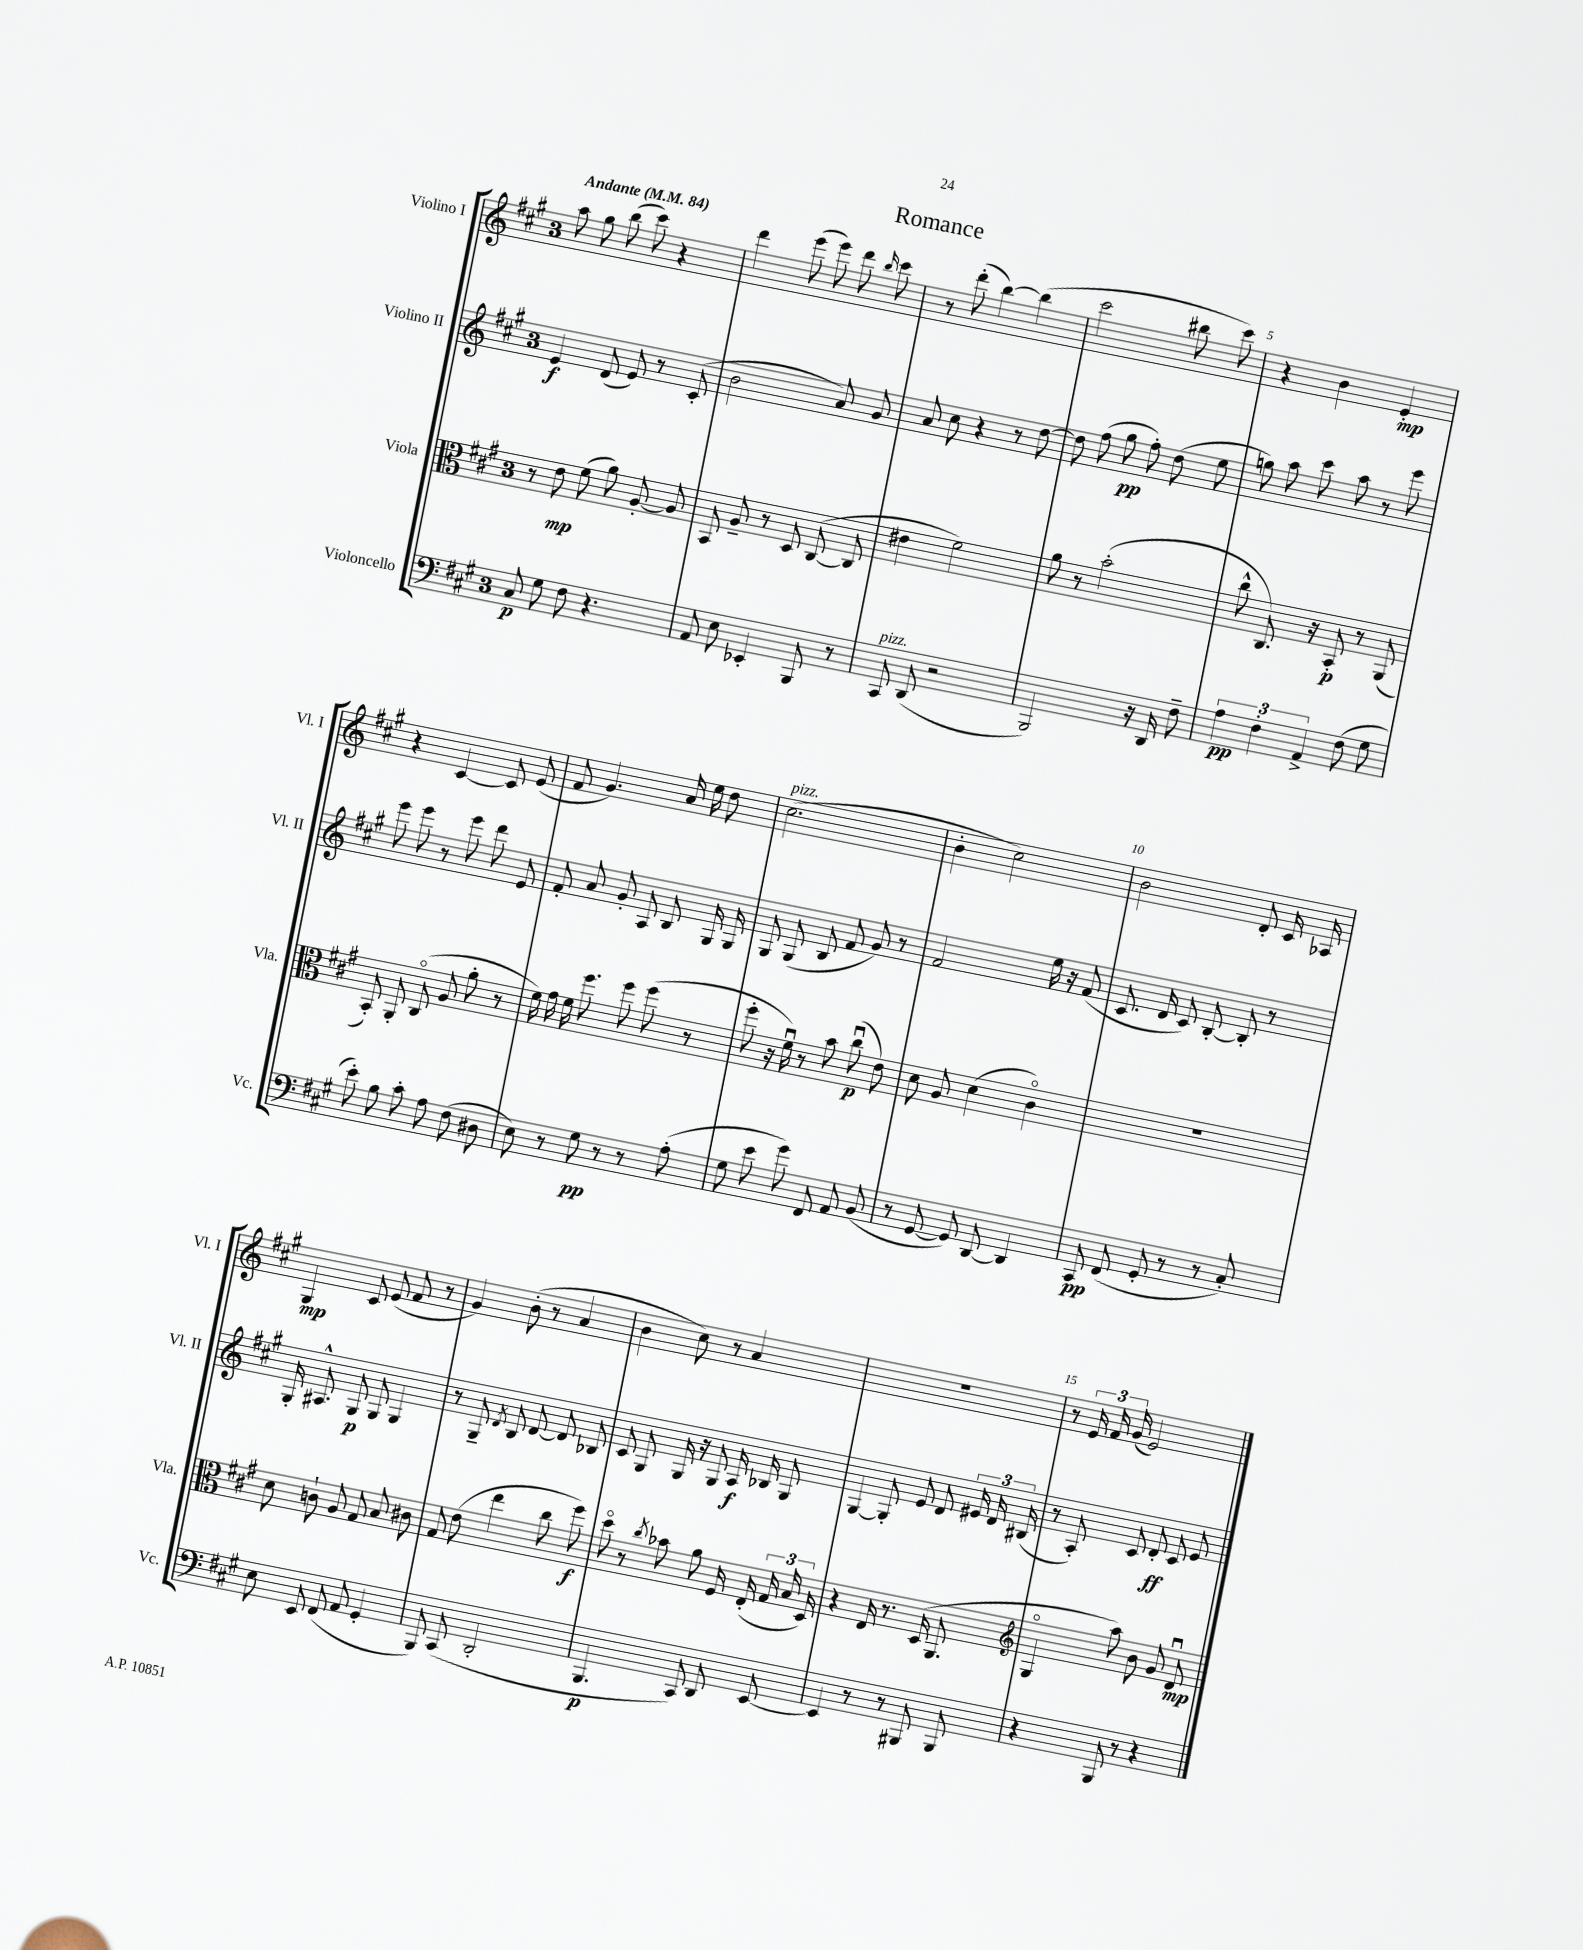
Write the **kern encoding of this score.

**kern	**dynam	**kern	**dynam	**kern	**dynam	**kern	**dynam
*part4	*part4	*part3	*part3	*part2	*part2	*part1	*part1
*staff4	*staff4	*staff3	*staff3	*staff2	*staff2	*staff1	*staff1
*I"Violoncello	*	*I"Viola	*	*I"Violino II	*	*I"Violino I	*
*I'Vc.	*	*I'Vla.	*	*I'Vl. II	*	*I'Vl. I	*
*clefF4	*	*clefC3	*	*clefG2	*	*clefG2	*
*k[f#c#g#]	*	*k[f#c#g#]	*	*k[f#c#g#]	*	*k[f#c#g#]	*
*M3/4	*	*M3/4	*	*M3/4	*	*M3/4	*
*MM84	*	*MM84	*	*MM84	*	*MM84	*
=1	=1	=1	=1	=1	=1	=1	=1
!	!	!	!	!	!	!LO:TX:a:B:t=Andante	!
8C#/	p	8r	.	4e/	f	8aa\	.
8G#\	.	8e\	mp	.	.	8gg#\	.
8F#\	.	(8f#\	.	(8d/	.	(8bb\	.
4.r	.	8a\)	.	8e/)	.	8ccc#\)	.
.	.	[8A'/	.	8r	.	4r	.
.	.	8A/]	.	(8c#'/	.	.	.
=2	=2	=2	=2	=2	=2	=2	=2
8AA/	.	8BB/	.	2b\	.	4ddd\	.
8E\	.	8A~/	.	.	.	.	.
4EE-X'/	.	8r	.	.	.	(8eee\	.
.	.	8D/	.	.	.	8eee\)	.
8BBB/	.	([8C#/	.	8a/)	.	8ddd\	.
.	.	.	.	.	.	16qqbb/	.
8r	.	8C#/]	.	8g#/	.	8ccc#\	.
=3	=3	=3	=3	=3	=3	=3	=3
!LO:TX:a:i:t=pizz.	!	!	!	!	!	!	!
8CC#/	.	4e#X\	.	8a/	.	8r	.
(8DD/	.	.	.	8cc#\	.	(8ddd'\	.
2r	.	2f#\)	.	4r	.	[4bb\)	.
.	.	.	.	8r	.	(4bb\]	.
.	.	.	.	[8dd\	.	.	.
=4	=4	=4	=4	=4	=4	=4	=4
2BBB/)	.	8a\	.	8dd\]	.	2ccc#\	.
.	.	8r	.	(8ff#\	.	.	.
.	.	(2b'\	.	8gg#\	pp	.	.
.	.	.	.	8ff#'\)	.	.	.
16r	.	.	.	(8dd\	.	8bb#X\	.
16DD/	.	.	.	.	.	.	.
8F#~\	.	.	.	8ee\	.	8ccc#\)	.
=5	=5	=5	=5	=5	=5	=5	=5
6A\	pp	8cc#^^\	.	8ggn\)	.	4r	.
.	.	8.C#/)	.	8aa\	.	.	.
6F#'\	.	.	.	.	.	.	.
.	.	.	.	8ccc#\	.	4b\	.
.	.	16r	.	.	.	.	.
6AA^/	.	.	.	.	.	.	.
.	.	8BB'/	p	8aa\	.	.	.
(8F#\	.	8r	.	8r	.	4e'/	mp
8G#\	.	(8AA/	.	8eee\	.	.	.
!!LO:LB:g=z
=6	=6	=6	=6	=6	=6	=6	=6
8e'\)	.	8BB'/)	.	8eee\	.	4r	.
8B\	.	8AA'/	.	8eee\	.	.	.
8c#'\	.	(8C#/	.	8r	.	[4c#/	.
8A\	.	8A/	.	8eee\	.	.	.
(8F#\	.	8a'\	.	8ddd\	.	8c#/]	.
8D#X\	.	8r	.	8e/	.	(8e/	.
=7	=7	=7	=7	=7	=7	=7	=7
8E\)	.	16f#\)	.	8f#'/	.	8f#/	.
.	.	16g#\	.	.	.	.	.
8r	.	16f#\	.	8a/	.	4.g#/)	.
.	.	8.ff#\	.	.	.	.	.
8G#\	pp	.	.	8g#'/	.	.	.
8r	.	8ff#\	.	8A/	.	.	.
8r	.	(8ff#\	.	8B/	.	16a/	.
.	.	.	.	.	.	16ee\	.
(8A'\	.	8r	.	16G#/	.	8dd\	.
.	.	.	.	16G#/	.	.	.
=8	=8	=8	=8	=8	=8	=8	=8
!	!	!	!	!	!	!LO:TX:a:i:t=pizz.	!
8G#\	.	8ff#'\	.	8G#/	.	(2.cc#\	.
8e\	.	16r	.	(8G#/	.	.	.
.	.	16f#u\)	.	.	.	.	.
8g#\)	.	8r	.	8B/	.	.	.
8FF#/	.	8b\	.	8f#/	.	.	.
8AA/	.	(8cc#u\	p	8g#/)	.	.	.
(8BB/	.	8e\)	.	8r	.	.	.
=9	=9	=9	=9	=9	=9	=9	=9
8r	.	8d\	.	2f#/	.	4b'\	.
[8GG#/	.	8A/	.	.	.	.	.
8GG#/])	.	(4d\	.	.	.	2cc#\)	.
[8DD/	.	.	.	.	.	.	.
4DD/]	.	4c#\)	.	16ee\	.	.	.
.	.	.	.	16r	.	.	.
.	.	.	.	(8f#/	.	.	.
=10	=10	=10	=10	=10	=10	=10	=10
8CC#/	pp	2.r	.	8.c#/	.	2b\	.
(8FF#/	.	.	.	.	.	.	.
.	.	.	.	16d/	.	.	.
8GG#'/	.	.	.	8c#/)	.	.	.
8r	.	.	.	[8B'/	.	.	.
8r	.	.	.	8B'/]	.	8d'/	.
8C#'/)	.	.	.	8r	.	16c#/	.
.	.	.	.	.	.	16A-X/	.
!!LO:LB:g=z
=11	=11	=11	=11	=11	=11	=11	=11
8E\	.	8d\	.	16G#'/	.	4G#/	mp
.	.	.	.	8.A#X^^/	.	.	.
8EE/	.	8cn`\	.	.	.	.	.
(8FF#/	.	8A/	.	8G#/	p	8c#/	.
8AA/	.	8G#/	.	8G#/	.	(8e/	.
4GG#'/	.	8B/	.	4G#/	.	8f#/	.
.	.	8c#X\	.	.	.	8r	.
=12	=12	=12	=12	=12	=12	=12	=12
8BBB/)	.	8G#/	.	8r	.	4g#/)	.
(8CC#/	.	(8e\	.	8G#~/	.	.	.
.	.	.	.	8qd/	.	.	.
2DD'/	.	4ee\	.	8B/	.	(8b'\	.
.	.	.	.	[8d/	.	8r	.
.	.	8cc#\	.	8d/]	.	4a/	.
.	.	8ff#\)	f	8B-X/	.	.	.
=13	=13	=13	=13	=13	=13	=13	=13
4.BBB/	p	8dd\	.	8c#/	.	4b\	.
.	.	8r	.	8G#/	.	.	.
.	.	8qcc#/	.	.	.	.	.
.	.	8b-X\	.	16G#/	.	8cc#\)	.
.	.	.	.	16r	.	.	.
8CC#/)	.	8a\	.	8G#/	.	8r	.
8DD/	.	16F#/	.	16A/	f	4a/	.
.	.	(16E'/	.	16B-X/	.	.	.
[8EE/	.	24G#/	.	8G#/	.	.	.
.	.	24B/	.	.	.	.	.
.	.	24D/)	.	.	.	.	.
=14	=14	=14	=14	=14	=14	=14	=14
4EE/]	.	4r	.	[4G#/	.	2.r	.
8r	.	16E/	.	8G#'/]	.	.	.
.	.	8.r	.	.	.	.	.
8r	.	.	.	8e/	.	.	.
8BBB#X/	.	(16D/	.	8d/	.	.	.
.	.	8.AA/	.	.	.	.	.
8BBB#/	.	.	.	24e#X/	.	.	.
.	.	.	.	24d/	.	.	.
.	.	.	.	(24B#X/	.	.	.
=15	=15	=15	=15	=15	=15	=15	=15
*	*	*clefG2	*	*	*	*	*
4r	.	4G#/	.	8r	.	8r	.
.	.	.	.	8A'/)	.	24e/	.
.	.	.	.	.	.	24f#/	.
.	.	.	.	.	.	(24g#/	.
8BBB/	.	8aa\)	.	8c#/	.	2e/)	.
8r	.	8b\	.	8d'/	ff	.	.
4r	.	8g#/	.	8c#/	.	.	.
.	.	8du/	mp	8e/	.	.	.
==	==	==	==	==	==	==	==
*-	*-	*-	*-	*-	*-	*-	*-
